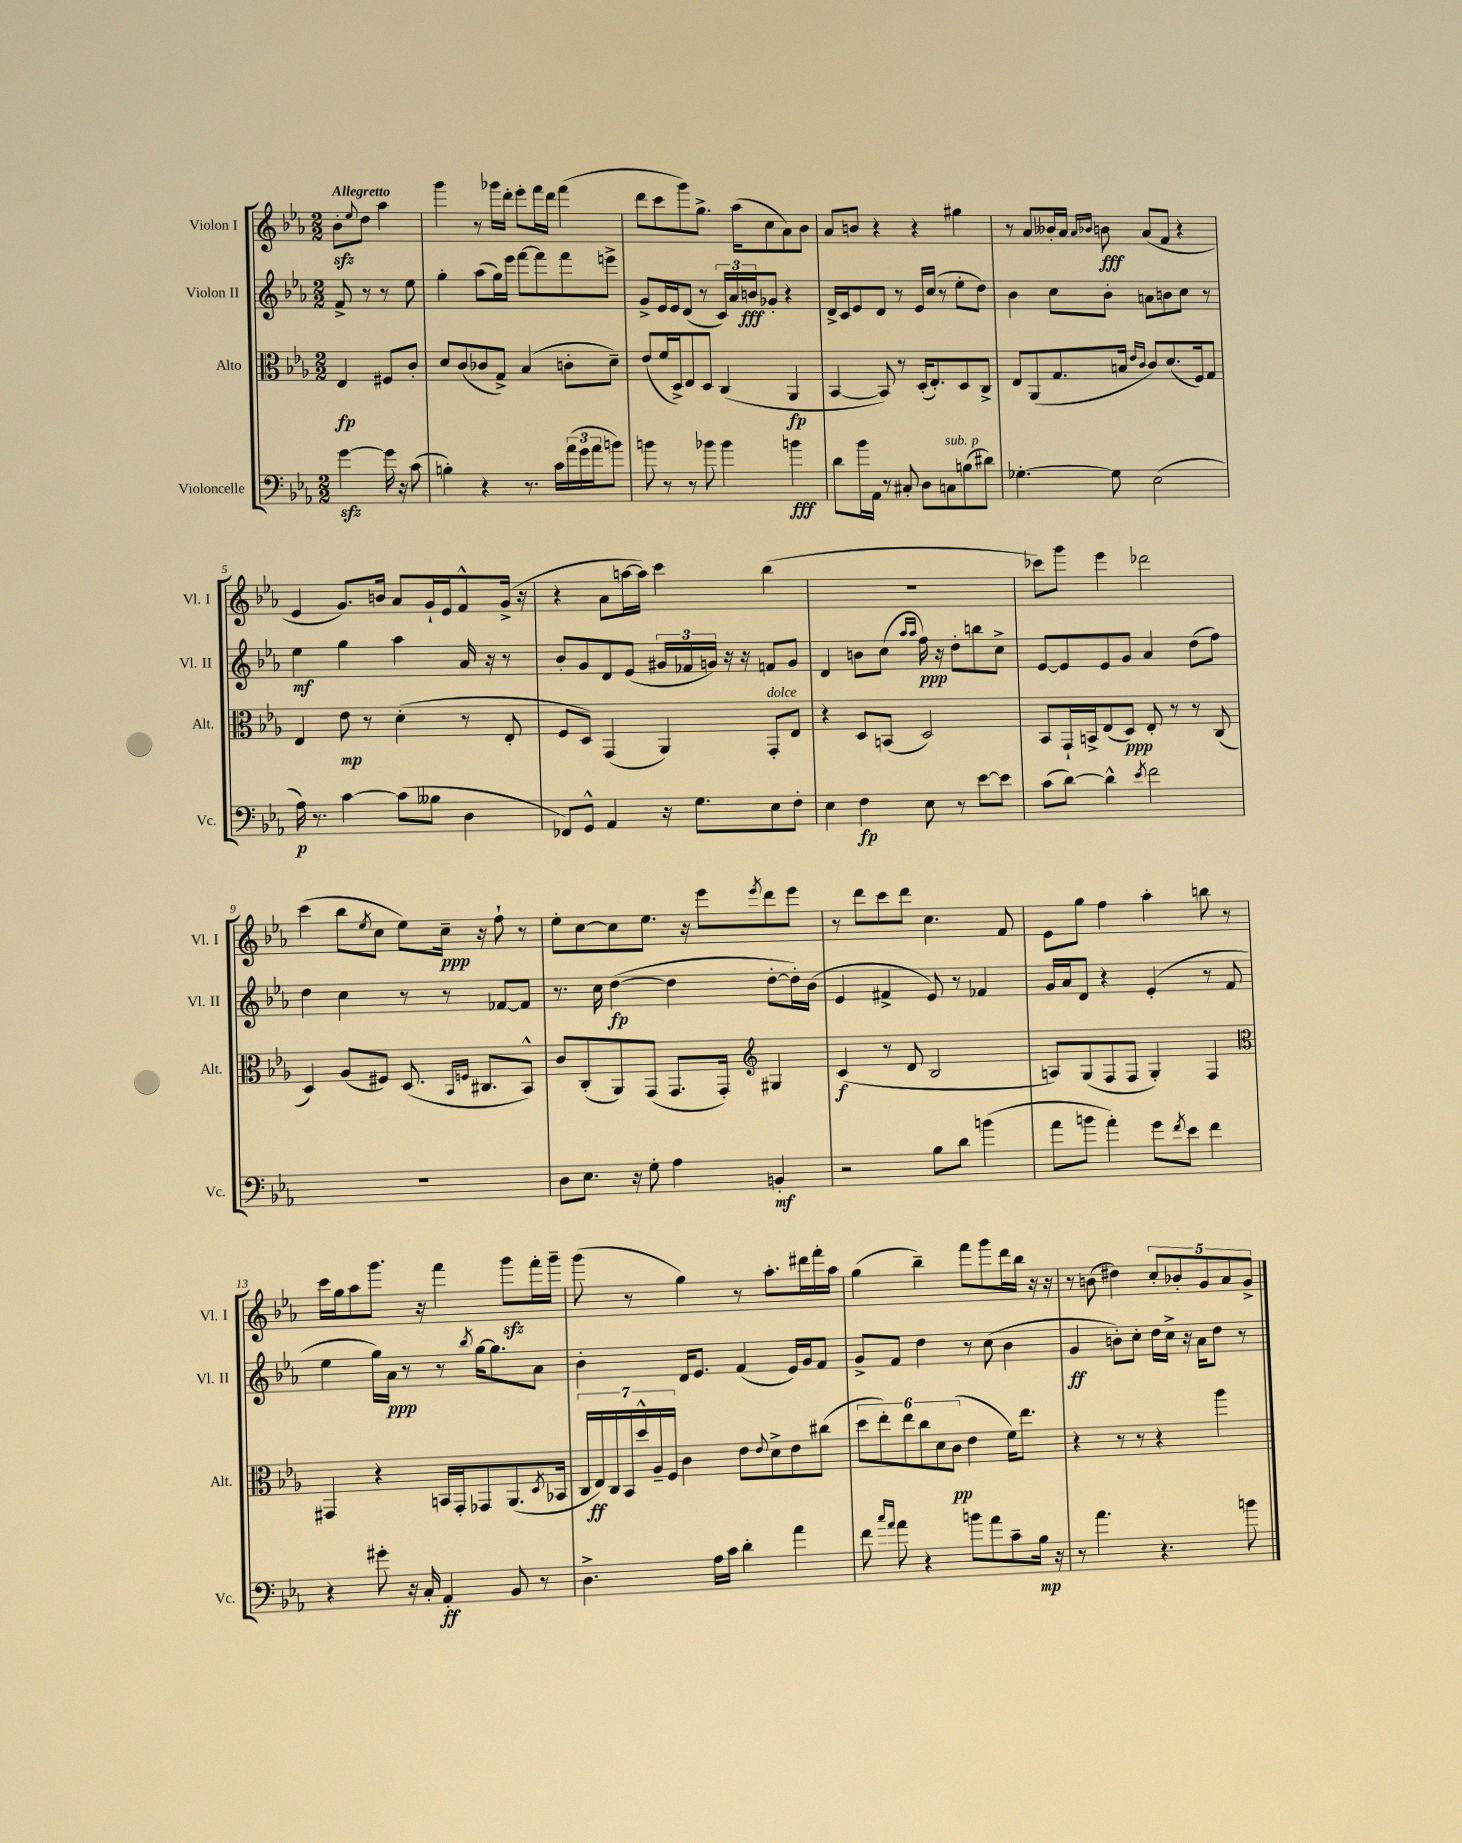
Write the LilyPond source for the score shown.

<<
\new StaffGroup <<
\new Staff = "s0" \with { instrumentName = "Violon I" shortInstrumentName = "Vl. I" } {
    \clef treble \key ees \major \numericTimeSignature \time 2/2 \partial 2 \tempo "Allegretto"
    bes'8-.\sfz \appoggiatura { ees''8 } d''8 aes''4 |
    g'''4 r8 ges'''16 d'''16-. ees'''8-. f'''16 d'''16 f'''4( |
    d'''8 c'''8 g'''8) g''8.-> aes''16( c''8 aes'8) bes'8 |
    aes'8 b'8 r4 r4 gis''4 |
    r8 aes'8 beses'16-. aes'16 \grace { aes'16 bes'16 } b'8\fff aes'8( f'8 r4 |
    ees'4 g'8.) b'16 aes'8 g'16-! ees'16 f'8-^ g'16->( r16 |
    r4 aes'8 a''16~ a''16) c'''4 bes''4( |
    R1 |
    ces'''8) g'''8 ees'''4 des'''2 |
    c'''4( bes''8 \acciaccatura { ees''8 } c''8 ees''8) c''16--\ppp r16 f''8-! r8 |
    ees''8-. c''8~ c''8 ees''8. r16 ees'''8 \acciaccatura { ees'''8 } d'''8 ees'''8 |
    r8 d'''8 c'''8 d'''8 c''4. f'8 |
    ees'8 g''8 f''4 aes''4-. b''8 r8 |
    c'''16 g''16 aes''8 g'''8. r16 f'''4 g'''8\sfz f'''16-. g'''16-- |
    g'''8( r8 g''4) r8 aes''8.-. dis'''16 f'''16-. aes''16 |
    g''4( bes''4--) f'''8 g'''8 d'''16 bes''16 r16 r16 |
    r8 b'8( dis''4) \tuplet 5/4 { c''8-. bes'8-. g'8 aes'8 g'8-> } \bar "|." |
}
\new Staff = "s1" \with { instrumentName = "Violon II" shortInstrumentName = "Vl. II" } {
    \clef treble \key ees \major \numericTimeSignature \time 2/2 \partial 2
    f'8-> r8 r8 ees''8 |
    g''4-. aes''8( g''16) ees'''16 f'''8~ f'''8 f'''8 e'''8-> |
    g'8-> ees'16 ees'16 d'8( r8 \tuplet 3/2 { c'16) aes'16 b'16\fff } ges'8-. r4 |
    d'16-> c'16 ees'8 d'8 r8 ees'16 c''16( r8 ees''8-. d''8) |
    bes'4 c''8 bes'8-. a'8 b'8 c''8 r8 |
    ees''4\mf g''4 aes''4 aes'16 r16 r8 |
    bes'8-. g'8 d'8 ees'8( \tuplet 3/2 { gis'16 fes'16 g'16) } r16 r16 f'8 g'8 |
    d'4 b'8 c''8( \grace { aes''16 aes''16 } f''16\ppp) r16 d''8-. b''8 c''8-> |
    ees'8~ ees'8 ees'8 g'8 aes'4 d''8( f''8) |
    d''4 c''4 r8 r8 fes'8~ fes'8 |
    r8. c''16 d''4~\fp( d''4 d''8~-. d''16-.) bes'16( |
    ees'4 fis'4-> ees'8) r8 fes'4 |
    g'16 aes'16 d'8 r4 ees'4-.( r8 f'8 |
    ees''4 g''16) aes'16\ppp r8 r8 \acciaccatura { bes''8 } g''16~ g''8. aes'8 |
    bes'4-. d'16 ees'8. f'4( ees'16) g'16 f'8 |
    g'8-> f'8 d''4 r8 c''8( bes'4 |
    g'4\ff b'8-.) c''8-. d''16 c''16-> r16 aes'16 d''8 r8 \bar "|." |
}
\new Staff = "s2" \with { instrumentName = "Alto" shortInstrumentName = "Alt." } {
    \clef alto \key ees \major \numericTimeSignature \time 2/2 \partial 2
    ees4\fp fis8 c'8-. |
    d'8 c'8( ces'8 g8->) bes4( c'8-. d'8--) |
    ees'8( f'16 d16->) ees8 d8 c4( aes,4\fp |
    bes,4~ bes,8) r8 d16-.( ees8.-.) d8 c8-> |
    ees8 aes,8( g8. b16 \grace { ees'16 c'16 } c'8) d'8.( f16) g8 |
    ees4 ees'8\mp r8 d'4-.( r8 ees8-. |
    f8 d8) g,4( aes,4) g,8-.^\markup { \italic "dolce" } ees8 |
    r4 d8 b,8( d2) |
    bes,8 g,16-! b,16-> ees8( d8\ppp) ees8-. r8 r8 c8( |
    d4) aes8( fis8) d8.( \grace { bes,16 f16 } cis8. bes,8-^) |
    c'8 c8-.( aes,8) g,8( g,8. g,16-.) \clef treble gis4 |
    c'4\f( r8 d'8 bes2 |
    a8) g8( f8 f8 g4-.) f4 |
    \clef alto gis,4 r4 b,16 gis,16-. ges,8 aes,8.( \acciaccatura { d8 } bes,16 |
    \tuplet 7/4 { c16 ees16\ff) c16 bes,16 d''16-^ aes16-- f16 } c'4 ees'8 \appoggiatura { ees'8 } d'8-> ees'8 cis''8( |
    \tuplet 6/4 { d''8 ees''8-.) ees''8 c''8 d'8 c'8\pp( } ees'4 f'16) ees''8. |
    r4 r8 r8 r4 aes''4 \bar "|." |
}
\new Staff = "s3" \with { instrumentName = "Violoncelle" shortInstrumentName = "Vc." } {
    \clef bass \key ees \major \numericTimeSignature \time 2/2 \partial 2
    g'4~\sfz g'16 r16 c'8( |
    b4-.) r4 r8. c'16 \tuplet 3/2 { aes'16( g'16 aes'16 } b'8) |
    b'8 r8 r8 bes'8 bes'4 b'4\fff |
    d'8 bes'16 aes,16 r8 cis8-. d8 c8^\markup { \italic "sub. p" } b8( dis'8) |
    ges4.~-. ges8 ees2( |
    aes16\p) r8. c'4~ c'8( beses8 d4 |
    fes,8) g,8-^ aes,4 r16 g8. ees8 f8-. |
    ees4 f4\fp ees8 r8 ees'8~ ees'8 |
    c'8( d'8~) d'4-^ \acciaccatura { ees'8 } f'2 |
    R1 |
    d8 ees8. r16 g8-. aes4 b,4-.\mf |
    r2 bes8 d'8 b'4( |
    aes'8 b'8 aes'4-.) g'8 \acciaccatura { f'8 } ees'8 f'4 |
    r4 gis'8-. r16 c16-. aes,4-.\ff bes,8 r8 |
    d4.-> aes16 c'16 d'4-. aes'4 |
    f'8 \grace { c''16 aes'16 } aes'8 r4 b'8 aes'8 c'8-- bes16\mp r16 |
    r8 aes'4. r4. b'8 \bar "|." |
}
>>
>>
